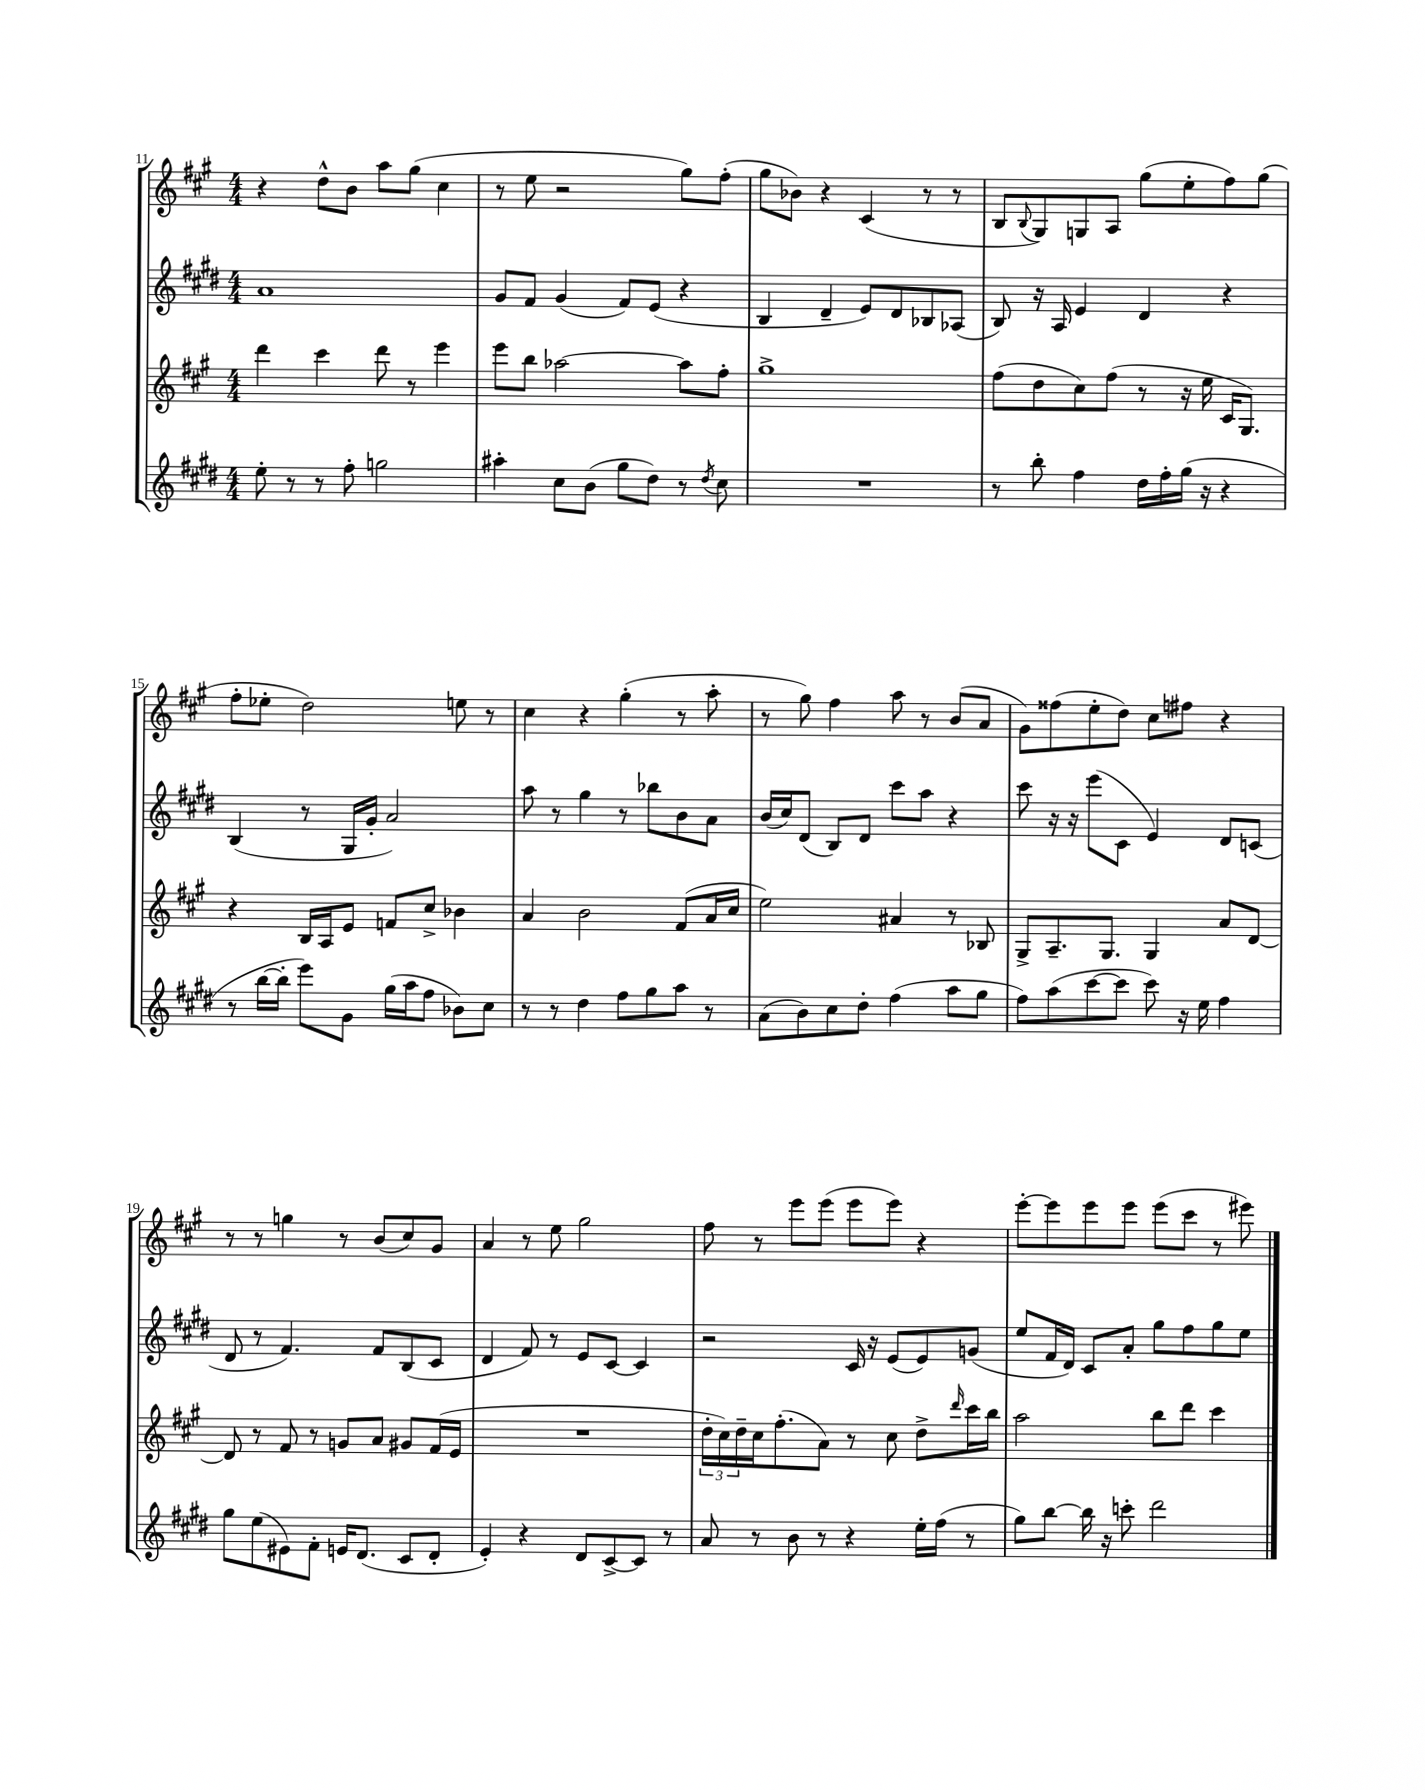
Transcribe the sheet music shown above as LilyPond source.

<<
\new StaffGroup <<
\new Staff = "s0" {
    \clef treble \key a \major \numericTimeSignature \time 4/4
    r4 d''8-^ b'8 a''8 gis''8( cis''4 |
    r8 e''8 r2 gis''8) fis''8-.( |
    gis''8 bes'8) r4 cis'4( r8 r8 |
    b8 \appoggiatura { b8 } gis8) g8 a8 gis''8( e''8-. fis''8) gis''8( |
    fis''8-. ees''8-. d''2) e''8 r8 |
    cis''4 r4 gis''4-.( r8 a''8-. |
    r8 gis''8) fis''4 a''8 r8 b'8( a'8 |
    gis'8) fisis''8( e''8-. d''8) cis''8 fis''8 r4 |
    r8 r8 g''4 r8 b'8( cis''8) gis'8 |
    a'4 r8 e''8 gis''2 |
    fis''8 r8 e'''8 e'''8( e'''8 e'''8) r4 |
    e'''8~-. e'''8 e'''8 e'''8 e'''8( cis'''8 r8 eis'''8) \bar "|." |
}
\new Staff = "s1" {
    \clef treble \key e \major \numericTimeSignature \time 4/4
    a'1 |
    gis'8 fis'8 gis'4( fis'8) e'8( r4 |
    b4 dis'4-- e'8) dis'8 bes8 aes8( |
    b8) r16 a16 e'4 dis'4 r4 |
    b4( r8 gis16 gis'16-. a'2) |
    a''8 r8 gis''4 r8 bes''8 b'8 a'8 |
    b'16( cis''16) dis'8( b8) dis'8 cis'''8 a''8 r4 |
    cis'''8 r16 r16 e'''8( cis'8 e'4) dis'8 c'8( |
    dis'8 r8 fis'4.) fis'8 b8( cis'8 |
    dis'4 fis'8) r8 e'8 cis'8~ cis'4 |
    r2 cis'16 r16 e'8( e'8) g'8( |
    e''8 fis'16 dis'16) cis'8 a'8-. gis''8 fis''8 gis''8 e''8 \bar "|." |
}
\new Staff = "s2" {
    \clef treble \key a \major \numericTimeSignature \time 4/4
    d'''4 cis'''4 d'''8 r8 e'''4 |
    e'''8 b''8 aes''2~ aes''8 fis''8-. |
    gis''1-> |
    fis''8( d''8 cis''8) fis''8( r8 r16 e''16 cis'16 gis8.) |
    r4 b16 a16 e'8 f'8 cis''8-> bes'4 |
    a'4 b'2 fis'8( a'16 cis''16 |
    e''2) ais'4 r8 bes8 |
    gis8-> a8.-- gis8. gis4 a'8 d'8~ |
    d'8 r8 fis'8 r8 g'8 a'8 gis'8 fis'16( e'16 |
    R1 |
    \tuplet 3/2 { d''16-. cis''16) d''16-- } cis''16 fis''8.-.( a'8) r8 cis''8 d''8-> \grace { d'''16 } cis'''16 b''16 |
    a''2 b''8 d'''8 cis'''4 \bar "|." |
}
\new Staff = "s3" {
    \clef treble \key e \major \numericTimeSignature \time 4/4
    e''8-. r8 r8 fis''8-. g''2 |
    ais''4-. cis''8 b'8( gis''8 dis''8) r8 \acciaccatura { dis''8 } cis''8 |
    R1 |
    r8 b''8-. fis''4 dis''16 fis''16-. gis''16( r16 r4 |
    r8 b''16~ b''16-. e'''8) gis'8 gis''16( a''16 fis''8 bes'8) cis''8 |
    r8 r8 dis''4 fis''8 gis''8 a''8 r8 |
    a'8( b'8) cis''8 dis''8-. fis''4( a''8 gis''8 |
    fis''8) a''8( cis'''8~ cis'''8 cis'''8) r16 e''16 fis''4 |
    gis''8 e''8( eis'8) fis'8-. e'16 dis'8.( cis'8 dis'8-. |
    e'4-.) r4 dis'8 cis'8~-> cis'8 r8 |
    a'8 r8 b'8 r8 r4 e''16-. fis''16( r8 |
    gis''8) b''8~ b''16 r16 c'''8-. dis'''2 \bar "|." |
}
>>
>>
\layout { \context { \Score currentBarNumber = #11 } }
